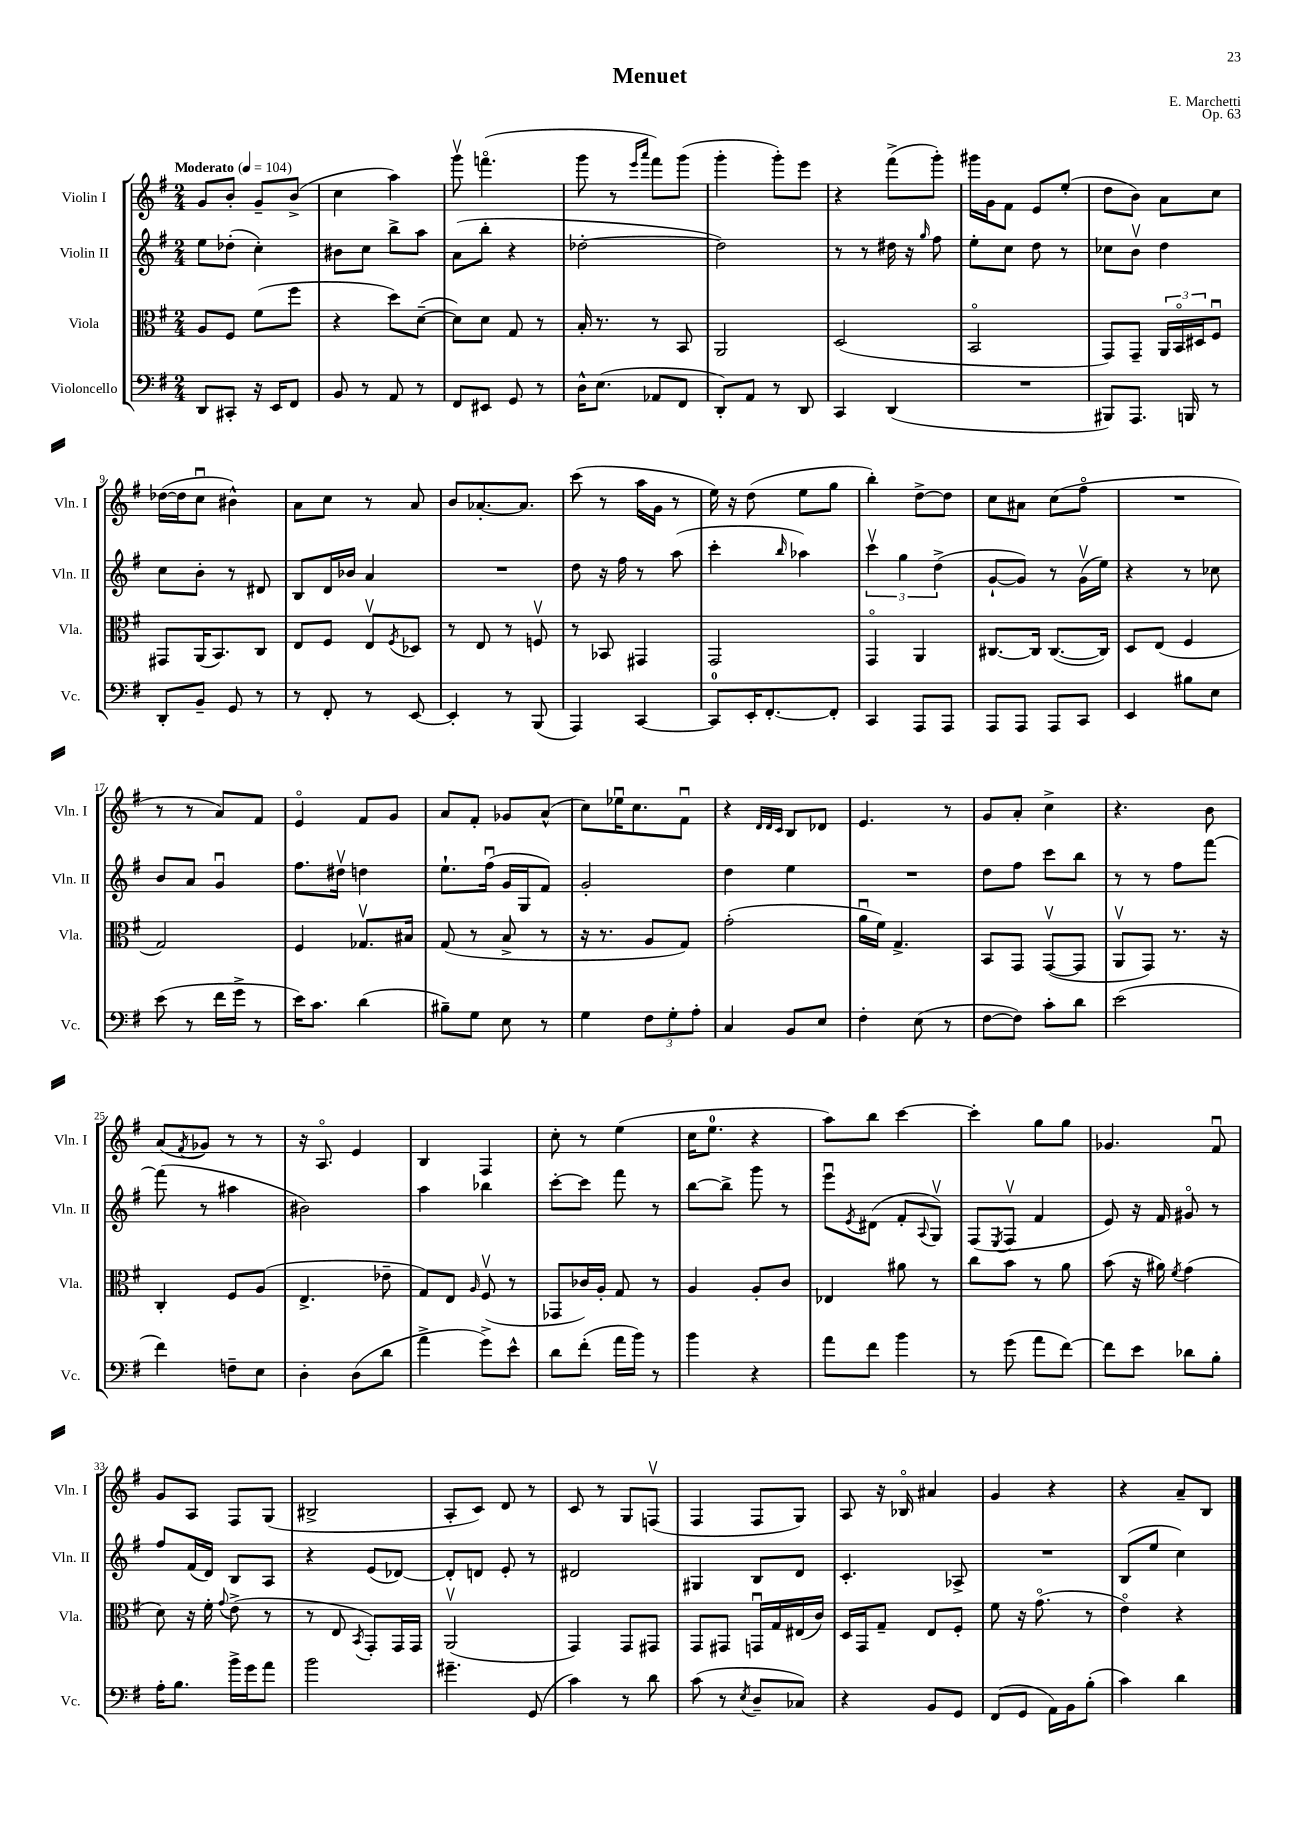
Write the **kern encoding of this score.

**kern	**kern	**kern	**kern
*staff4	*staff3	*staff2	*staff1
*clefF4	*clefC3	*clefG2	*clefG2
*k[f#]	*k[f#]	*k[f#]	*k[f#]
*M2/4	*M2/4	*M2/4	*M2/4
*MM104	*MM104	*MM104	*MM104
8DD/L	8A/L	8ee\L	8g/L
8CC#'/J	8F#/J	(8dd-'\J	8b'/J
16r	(8f#\L	4cc'\)	8g~/L
16EE/LK	.	.	.
8FF#/J	8ff#\J	.	(8b^/J
=	=	=	=
8BB/	4r	8b#\L	4cc\
8r	.	8cc\J	.
8AA/	8dd\L)	8bb^\L	4aa\)
8r	([8d~\J	8aa\J	.
=	=	=	=
8FF#/L	8d\]L)	(8a\L	8gggv\
8EE#/J	8d\J	8bb'\J	(4.fffo\
8GG/	8G/	4r	.
8r	8r	.	.
=	=	=	=
16D^^\LK	16B'/	[2dd-'\	8ggg\
(8.E\J	8.r	.	.
.	.	.	8r
.	.	.	16qqeee/LL
.	.	.	16qqaaa/JJ
8AA-/L	8r	.	8fff#\L)
8FF#/J	8BB/	.	(8ggg\J
=	=	=	=
8DD'/L)	2AA/	2dd-\])	4ggg'\
8AA/J	.	.	.
8r	.	.	8ggg'\L)
8DD/	.	.	8eee\J
=	=	=	=
4CC/	(2D/	8r	4r
.	.	8r	.
(4DD/	.	16dd#\	(8fff#^\L
.	.	16r	.
.	.	16qqgg/	.
.	.	8ff#\	8ggg'\J)
=	=	=	=
2r	2BBo/	8ee'\L	16ggg#\LL
.	.	.	16g\J
.	.	8cc\J	8f#\J
.	.	8dd\	8e/L
.	.	8r	(8ee'/J
=	=	=	=
8BBB#/L)	8GG/L)	8cc-\L	8dd\L
8.AAA/J	8GG~/J	8bv\J	8b\J)
.	24AA/LL	4dd\	8a\L
.	24BBo/	.	.
16BBB/	.	.	.
.	24D#/J	.	.
8r	8F#u/J	.	8cc\J
=	=	=	=
8DD'/L	8GG#/L	8cc\L	([16dd-\LL
.	.	.	16dd-\]J
8BB~/J	(16AA/K	8b'\J	8ccu\J
.	8.BB/)	.	.
8GG/	.	8r	4b#^^\)
8r	8C/J	8d#/	.
=	=	=	=
8r	8E/L	8B/L	8a\L
8FF#'/	8F#/J	16d/L	8cc\J
.	.	16b-/JJ	.
8r	8Ev/L	4a/	8r
.	8qF#/	.	.
[8EE/	8D-/J	.	8a/
=	=	=	=
4EE'/]	8r	2r	8b/L
.	8E/	.	[8.a-'/
8r	8r	.	.
.	.	.	8.a-/]J
(8BBB/	8Fv/	.	.
=	=	=	=
4AAA/)	8r	8dd\	(8ccc\
.	8BB-/	16r	8r
.	.	16ff#\	.
[4CC/	4GG#/	8r	16aa\LL
.	.	.	16g\JJ
.	.	(8aa\	8r
=	=	=	=
8CC/]L	2GG/	4ccc'\	16ee\)
.	.	.	16r
16EE'/K	.	.	(8dd\
[8.FF#'/	.	.	.
.	.	16qqbb/	.
.	.	4aa-\)	8ee\L
8FF#'/]J	.	.	8gg\J
=	=	=	=
4CC/	4GGo/	6cccv\	4bb'\)
.	.	6gg\	.
8AAA/L	4AA/	.	[8dd^\L
.	.	(6dd^\	.
8AAA/J	.	.	8dd\]J
=	=	=	=
8AAA/L	[8.C#/L	[8g`/L	8cc\L
8AAA/J	.	8g/]J)	8a#\J
.	16C#/]Jk	.	.
8AAA/L	([8.C#/L	8r	(8cc\L
8CC/J	.	(16gv\LL	8ff#o\J
.	16C#/]Jk)	16ee\JJ)	.
=	=	=	=
4EE/	8D/L	4r	2r
.	(8E/J	.	.
8B#\L	4F#/	8r	.
8E\J	.	8cc-\	.
=	=	=	=
(8e\	2G/)	8b/L	8r
8r	.	8a/J	8r
16f#\LL	.	4gu/	8a/L)
16g^\JJ	.	.	.
8r	.	.	8f#/J
=	=	=	=
16e\LK)	4F#/	8.ff#\L	4eo/
8.c\J	.	.	.
.	.	16dd#v\Jk	.
(4d\	8.G-v/L	4dd\	8f#/L
.	.	.	8g/J
.	16B#/Jk	.	.
=	=	=	=
8B#~\L)	(8G/	8.ee`\L	8a/L
8G\J	8r	.	8f#'/J
.	.	(16ff#u\Jk	.
8E\	8B^/	16g/LL	8g-/L
.	.	16G/J	.
8r	8r	8f#/J)	(8a^^/J
=	=	=	=
4G\	16r	2g'/	8cc\L)
.	8.r	.	.
.	.	.	16ee-u\K
.	.	.	8.cc\
12F#\L	8A/L	.	.
12G'\	.	.	.
.	8G/J)	.	8f#u\J
12A'\J	.	.	.
=	=	=	=
4C/	(2g'\	4dd\	4r
.	.	.	32qqd/LLL
.	.	.	32qqd/
.	.	.	32qqc/JJJ
8BB/L	.	4ee\	8B/L
8E/J	.	.	8d-/J
=	=	=	=
4F#'\	16au\LL	2r	4.e/
.	16f#\JJ)	.	.
.	4.G^/	.	.
(8E\	.	.	.
8r	.	.	8r
=	=	=	=
[8F#\L	8BB/L	8dd\L	8g/L
8F#\]J)	8GG/J	8ff#\J	8a'/J
8c'\L	([8GGv/L	8ccc\L	4cc^\
8d\J	8GG/]J	8bb\J	.
=	=	=	=
(2e\	8AAv/L	8r	4.r
.	8GG/J)	8r	.
.	8.r	8ff#\L	.
.	.	[8fff#\J	8b\
.	16r	.	.
=	=	=	=
4f#\)	4C'/	(8fff#\]	(8a/L
.	.	.	8qf#/
.	.	8r	8g-/J)
8F~\L	8F#/L	4aa#\	8r
8E\J	(8A/J	.	8r
=	=	=	=
4D'\	4.E^/	2b#\)	16r
.	.	.	8.Ao/
(8D\L	.	.	4e/
8d\J	8e-~\	.	.
=	=	=	=
4a^\	8G/L)	4aa\	4B/
.	8E/J	.	.
.	16qqA/	.	.
8g^\L)	(8F#v/	4bb-\	4F#/
8e^^\J	8r	.	.
=	=	=	=
8d\L	8GG-/L	[8ccc'\L	8cc'\
(8f#'\J	16c-/L)	8ccc\]J	8r
.	16A'/JJ	.	.
16a\LL	8G/	8fff#\	(4ee\
16b\JJ)	.	.	.
8r	8r	8r	.
=	=	=	=
4b\	4A/	[8bb\L	16cc\LK
.	.	.	8.ee\J
.	.	8bb^\]J	.
4r	8A'/L	8ggg\	4r
.	8c/J	8r	.
=	=	=	=
8a\L	4E-/	8eeeu\L	8aa\L)
.	.	8qe/	.
8f#\J	.	(8d#\J	8bb\J
4b\	8a#\	8f#'/L	[4ccc\
.	.	8qqA/	.
.	8r	8Gv/J)	.
=	=	=	=
8r	8cc\L	(8F#/L	4ccc'\]
.	.	8qE/	.
(8g\	8b\J	8F#v/J	.
8a\L	8r	4f#/	8gg\L
[8f#\J)	8a\	.	8gg\J
=	=	=	=
8f#\]L	(8b\	8e/)	4.g-/
8e\J	16r	16r	.
.	16a#\)	16f#/	.
.	8qf#/	.	.
8d-\L	(4g\	8g#o/	.
8B'\J	.	8r	8f#u/
=	=	=	=
16A'\LK	8d\)	8ff#/L	8g/L
8.B\J	.	.	.
.	16r	(16f#/L	8A/J
.	16f#'\	16d/JJ)	.
.	8qqg/	.	.
16b^\LL	(8e^\	8B/L	8F#/L
16g\J	.	.	.
8a\J	8r	8A/J	(8G/J
=	=	=	=
2b\	8r	4r	2B#^/
.	8E/	.	.
.	8qBB/	.	.
.	8GG'/L)	(8e/L	.
.	16GG/L	[8d-/J)	.
.	16GG/JJ	.	.
=	=	=	=
4.g#~\	(2AAv/	8d-'/]L	8A'/L
.	.	8d/J	8c/J)
.	.	8e'/	8d/
(8GG/	.	8r	8r
=	=	=	=
4c\)	4GG/)	2d#/	8c/
.	.	.	8r
8r	8GG/L	.	8G/L
8d\	8GG#/J	.	(8Fv/J
=	=	=	=
(8c\	8GG/L	4G#/	4F#/
8r	8GG#/J	.	.
8qE/	.	.	.
8D~/L	16GGu/LL	8B/L	8F#/L
.	16G/	.	.
8C-/J)	(16E#/	8d/J	8G/J)
.	16c/JJ)	.	.
=	=	=	=
4r	16D/LL	4.c'/	8A/
.	16GG/J	.	.
.	8G~/J	.	16r
.	.	.	16B-o/
8BB/L	8E/L	.	4a#/
8GG/J	8F#'/J	8A-^/	.
=	=	=	=
(8FF#/L	8f#\	2r	4g/
8GG/J	16r	.	.
.	(8.go\	.	.
16AA\LL)	.	.	4r
16BB\J	.	.	.
(8B'\J	8r	.	.
=	=	=	=
4c\)	4eo\)	(8B/L	4r
.	.	8ee/J	.
4d\	4r	4cc\)	8a~/L
.	.	.	8B/J
==	==	==	==
*-	*-	*-	*-
